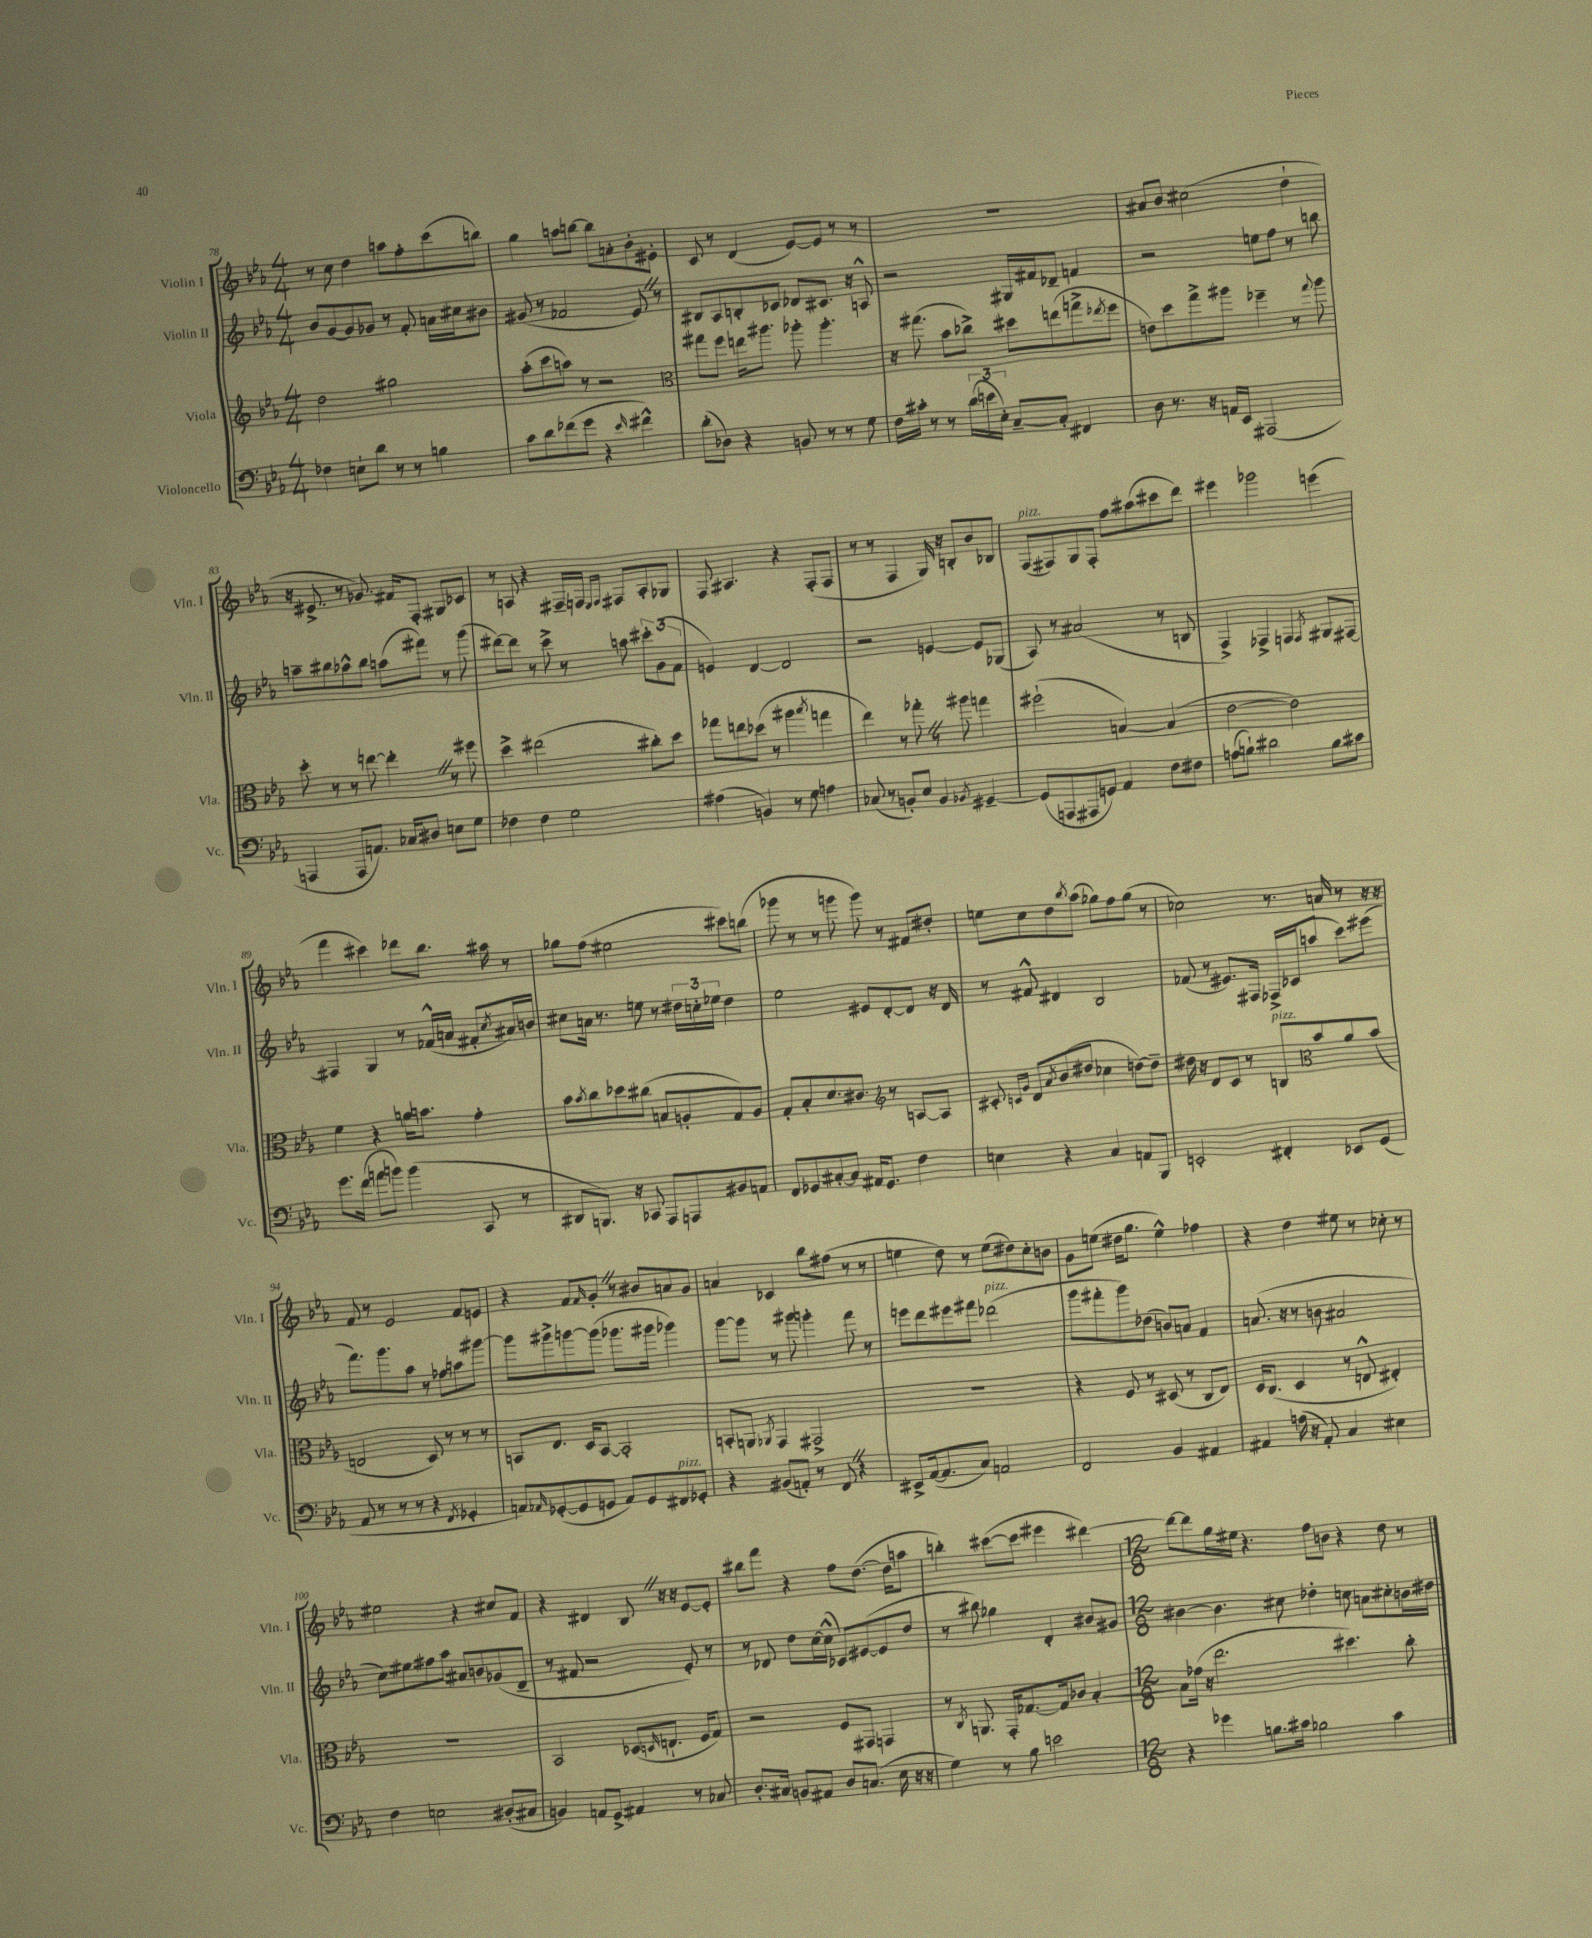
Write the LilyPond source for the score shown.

<<
\new StaffGroup <<
\new Staff = "s0" \with { instrumentName = "Violin I" shortInstrumentName = "Vln. I" } {
    \clef treble \key ees \major \numericTimeSignature \time 4/4
    r8 c''8 d''4 a''8 f''8-. c'''8( b''8) |
    g''4 a''8 b''8~ b''8 a'8-. bes'8-. eis'8-. |
    c'8 r8 d'4( ees'8~) ees'8 r8 r8 |
    R1 |
    ais'8 bes'8 cis''2( d''4-! |
    r16 eis'8.-> r8 ges'8.) fis'16 f8-. gis8 ces'8 |
    r8 a8 r4 fis16-- f16 \grace { ees16 f16 } fis8 a8-. ges8 |
    f8 ais4. r4 f8-.( f8 |
    r8 r8 f4 g16) r16 b8-. bes'8 bes8 |
    f8^\markup { \italic "pizz." }( fis8) g8 fis8-. f''8 ais''8( cis'''8 d'''8) |
    eis'''4 ges'''2 e'''4( |
    f'''4 cis'''4) des'''8 bes''8. ais''16 r8 |
    ges''8 f''8( eis''2 cis'''8) b''8( |
    ges'''8 r8 r8 g'''8 g'''8) r8 fis'8 dis''8-. |
    e''8 c''8 d''8 \acciaccatura { bes''8 } aes''8( ges''8) f''8 ges''8( r8 |
    ces''2) r8. a'16 r8 r16 r16 |
    f'8 r8 ees'2 f'8 e'8 |
    r4 f'8 \grace { f'16 } g'8-. \once \override BreathingSign.text = \markup { \musicglyph "scripts.caesura.straight" } \breathe r8 bis'8 a'8 g'8 |
    a'4 ces'4 bes''8 fis''8( r8 r8 |
    e''4 d''8) r8 e''8( dis''8) c''8-. b'8 |
    g'8 e''8( dis''16 g''8. e''4-^) fes''4 |
    r4 d''4 eis''8 r8 ces''8-. r8 |
    eis''2 r4 cis''8 f'8 |
    r4 dis'4 bes8 \once \override BreathingSign.text = \markup { \musicglyph "scripts.caesura.straight" } \breathe r16 r16 ees'8~ ees'8-. |
    bis''8 f'''8 r4 f''8 d''8.~( d''16 a''8 |
    b''4-.) cis'''8~( cis'''8 eis'''4 dis'''4~) |
    \numericTimeSignature \time 12/8 dis'''8~ dis'''8 g''16 eis''16 r4. f''8 b'8 r4 d''8 r8 \bar "|." |
}
\new Staff = "s1" \with { instrumentName = "Violin II" shortInstrumentName = "Vln. II" } {
    \clef treble \key ees \major \numericTimeSignature \time 4/4
    bes'8 g'8~ g'8 ges'8 r8 f'8-. a'16 cis''16 bis'8 |
    gis'8( r8 fes'2 ees'8) \once \override BreathingSign.text = \markup { \musicglyph "scripts.caesura.straight" } \breathe r8 |
    bis8 aes8 b8-. ces'8 des'8 cis'8. r16 a8-^ |
    r2 gis16 fis'16 des'8-- f'4 |
    r2 e''8 f''8 r8 b''8 |
    a''8-- bis''8 aes''8-^ bis''8 a''8( fis'''8) r8 g'''8( |
    dis'''8~) dis'''8 r8 c'''8-> r8 a''8 \tuplet 3/2 { cis'''8-. g'8( f'8 } |
    e'4) d'4~ d'2 |
    r2 e'4~ e'8 ges8( |
    aes8) r8 ais'2( r8 b8 |
    f4->) fes4-> f4 \acciaccatura { f8 } gis8 fis8~ |
    fis4 g4 r8 fes'16-^( a'16 fis'8-. \acciaccatura { c''8 } ais'16) b'16 |
    cis''8 a'16 r8. e''8 r8 \tuplet 3/2 { dis''16 c''16-. ees''16 } dis''4 |
    ees''2 eis'8 d'8~-. d'8 r16 d'16 |
    r8 fis'8-^ dis'4 bes2 |
    fes'8( r8 eis'8.) fis16 fes16-> ces'16( a''8 c'''8) eis'''8( |
    f'''8.) g'''8. aes''8 r8 fes''8 a''8 gis'''8~ |
    gis'''8 gis'''8-> g'''8~ g'''8( ges'''8. gis'''16 ges'''4) |
    g'''8~ g'''8 r8 gis'''8 g'''4-. f'''8 r8 |
    e'''8 d'''8 eis'''8 fis'''8 des'''2^\markup { \italic "pizz." }( |
    g'''8 fis'''8-. g'''8) des''8( b'8) a'8 f'4 |
    a'8.( r16 r8 b'8 ais'2 |
    c''8) eis''8 fis''8 aes''8 ais'8 b'8 ges'8( d'8-- |
    r8 fis'8 r2 ees'8-.) r8 |
    r8 des'8 d''8 c''16~ c''16-^( ces'8) eis'8~( eis'8 d''8 |
    r8 bis''8) ges''4 d'4-. bis'8 gis'8 |
    \numericTimeSignature \time 12/8 bis'4~ bis'4. cis''8 des''4-. c''8 a'8 cis''8-. b'16 dis''16 \bar "|." |
}
\new Staff = "s2" \with { instrumentName = "Viola" shortInstrumentName = "Vla." } {
    \clef treble \key ees \major \numericTimeSignature \time 4/4
    d''2 gis''2 |
    aes''8-.( c'''8 a''8) r8 r2 |
    \clef alto gis''8 f''8 e''16 ais''8. aes''8-. aes''4.-. |
    r16 gis''8.( bes'8 ces''8->) dis''8 e''8( g''8-> \acciaccatura { ees''8 } f''8 |
    e'8) d''8 g''8-> ais''8 fes''4-- r8 \appoggiatura { g''8 } ais''8 |
    d''8-. r8 r8 e''8~ e''4-. \once \override BreathingSign.text = \markup { \musicglyph "scripts.caesura.straight" } \breathe r8 fis''8 |
    d''4-> eis''2( cis''8-.) d''8 |
    ges''8 e''8 des''8( r8 ais''4 \acciaccatura { bes''8 } g''4 |
    ees''4) r8 ges''8-. \once \override BreathingSign.text = \markup { \musicglyph "scripts.caesura.straight" } \breathe r8 ais''8 g''4 |
    fis''2-!( b4~) b4( |
    ees'2~ ees'2) |
    f'4 r4 a'16 b'8. g'4-. |
    bes'8 \acciaccatura { bes'8 } c''8 des''8 cis''8( b8 a8-. g8) a8 |
    g8-. bes8-. d'8. cis'8. r8 a8~ a8 |
    \clef treble cis'8-. \grace { c'16 g'16 } d'8 \acciaccatura { aes'8 } bes'8( dis''8 ces''4 d''8~) d''8-- |
    dis''16 r16 d'8 c'8 r8 b8^\markup { \italic "pizz." } bes'8 aes'8 bes'8( |
    \clef alto e2 d8) r8 r8 r8 |
    b,8 ees8. d16 b,8~ b,2-. |
    b,8-. a,8 \acciaccatura { aes,8 } g,4 gis,2-> |
    R1 |
    r4 f8 r8 dis8( r8 c8 ees8) |
    d16 c8.( d4 r8 e8-^ eis4-.) |
    R1 |
    bes,2 des8( \grace { d16 } e8.-! f16 g8) |
    r2 f8 gis,8 g,4 |
    r8 \acciaccatura { c8 } a,8. g,16-. ges8.~ ges16 ces'8 bes4~-. |
    \numericTimeSignature \time 12/8 bes8 ges'16( r16 ees''2. dis''4.) c''8-. \bar "|." |
}
\new Staff = "s3" \with { instrumentName = "Violoncello" shortInstrumentName = "Vc." } {
    \clef bass \key ees \major \numericTimeSignature \time 4/4
    fes4 e8-! d'8 r8 r8 b4 |
    c'8 d'8 fes'8( g'8 r4 \grace { ees'16 } fis'4-^) |
    d'8-.( des8) r4 b,8 r8 r8 g8 |
    f16 cis'16-. r8 r8 \tuplet 3/2 { d'16( e'16 ees16-.) } c8~-- c8-. fis,4 |
    d8 r8. r16 a,16 ees,16 ais,,2( |
    a,,4 a,,8 a,8.) ces16 dis8 e8 g8 |
    fes4 fes4 g2 |
    ais4( b,4) r8 g8 a4 |
    ces8( r8 b,8-.) ees8 b,4 \acciaccatura { bes,8 } gis,4~-- |
    gis,8( a,,8 ais,,8 g,8) aes,4 f8 fis8 |
    a8( b8-!) dis'2 b8 cis'8 |
    g'8. f'16( a'8 b'8) b'4( c,8 r8 |
    dis,8 b,,8.) r16 ces,8 aes,,8 a,,8 bis,8 a,8 |
    f,8 ges,8 cis8~-. cis8 ais,16 ges,8. f4 |
    e4 r4 c4 a,8 bes,,8 |
    e,2-. fis,4-. ees,8 g,8( |
    aes,8 r8 r8 r8 r4 \acciaccatura { f,8 } ges,4-. |
    a,8) \grace { aes,16 } ges,8~-.( ges,8 g,8 aes,8) g,8 fis,8^\markup { \italic "pizz." } ges,8-. |
    r4 bis,8( a,8-.) r8 f,8 \once \override BreathingSign.text = \markup { \musicglyph "scripts.caesura.straight" } \breathe r4 |
    eis,8-> aes,16~( aes,8. c8) a,2 |
    f,2 bes,4 ais,4 |
    ais,4 a16( r16 ais,8-.) c4 eis4 |
    f4 e2 dis8-.( cis8 |
    b,4) a,8 g,8-> ais,4 r8 ces8 |
    d8.-. cis16 b,8 ais,8 d8 c8.( ees16 r16 r16 |
    g4) r8 bes8 e'2 |
    \numericTimeSignature \time 12/8 r4 ges'4 b8. cis'16 bes2 cis'4 \bar "|." |
}
>>
>>
\layout { \context { \Score currentBarNumber = #78 } }
